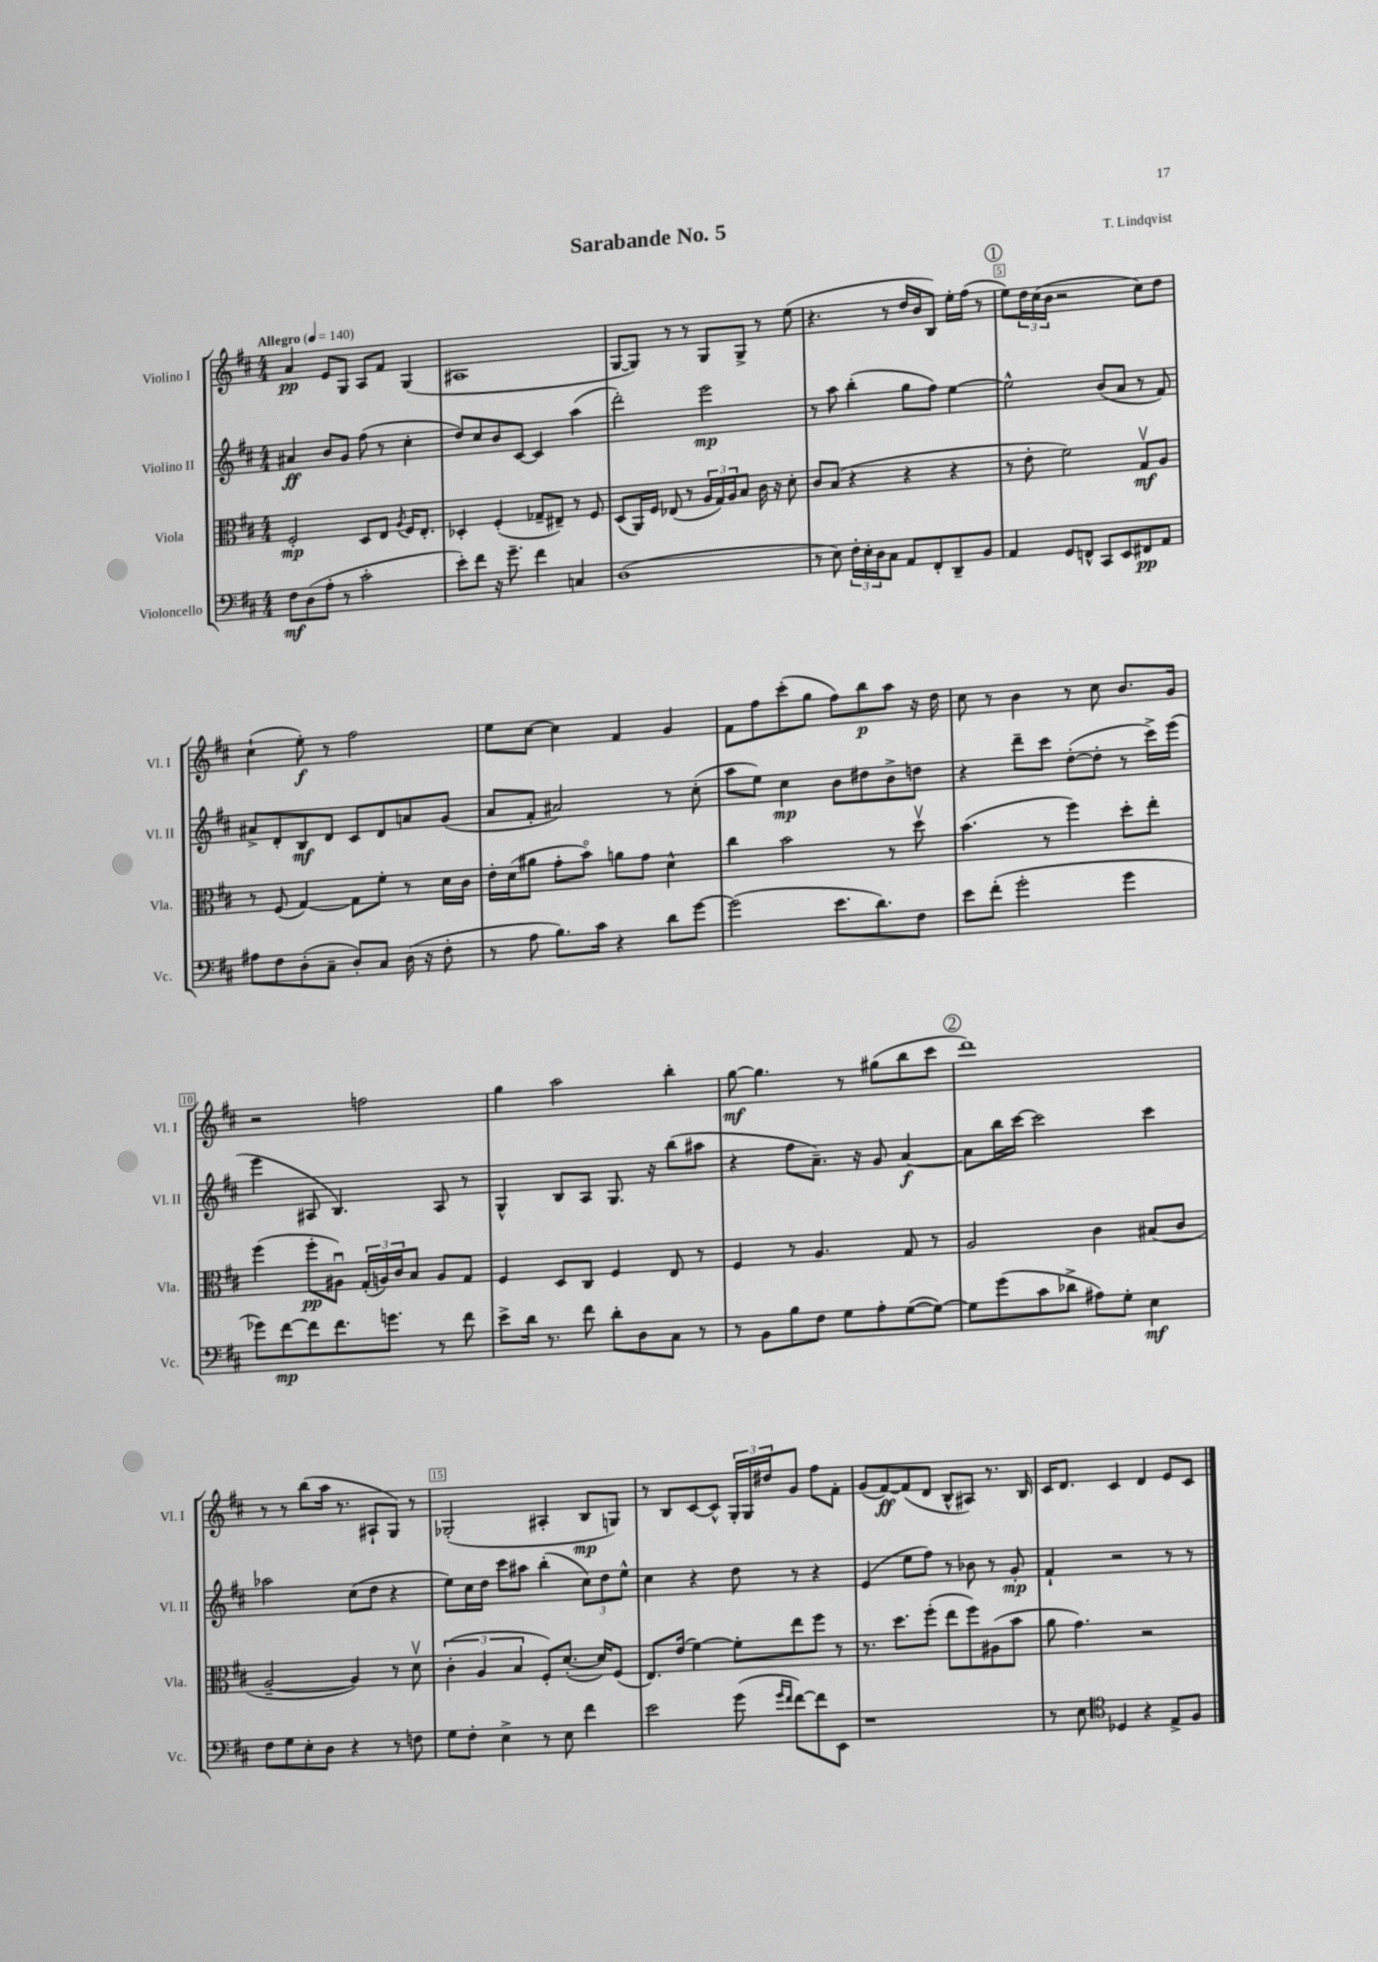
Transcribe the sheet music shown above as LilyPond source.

\header { title = "Sarabande No. 5" composer = "T. Lindqvist" }
<<
\new StaffGroup <<
\new Staff = "s0" \with { instrumentName = "Violino I" shortInstrumentName = "Vl. I" } {
    \clef treble \key d \major \numericTimeSignature \time 4/4 \tempo "Allegro" 4 = 140
    a'4\pp e'8 g8 a8 fis'8 g4( |
    ais1 |
    g8~ g8) r8 r8 g8 g8-> r8 e''8( |
    r4. r8 d''16 b'16 b8) e''16-. fis''16( r8 |
    \mark \markup { \circle "1" } e''8) \tuplet 3/2 { d''16 cis''16( b'16 } r2 cis''8) d''8 |
    cis''4-!( e''8-.\f) r8 fis''2 |
    e''8 cis''8~ cis''4 fis'4 g'4 |
    fis'8 fis''8 cis'''8-.( g''8 fis''8) b''8\p a''8 r16 d''16 |
    cis''8 r8 b'4 r8 cis''8 b'8. g'16 |
    r2 f''2 |
    g''4 a''2 b''4-. |
    g''8~\mf g''4. r8 gis''8( b''8 cis'''8 |
    \mark \markup { \circle "2" } d'''1) |
    r8 r8 b''8( a''16 r8. ais8-! g8) r8 |
    ges2-.( ais4-. b8\mp g8) |
    r8 b8 cis'8~ cis'8-^ \tuplet 3/2 { g16-. g16 dis''16 } g'8 fis''8 fis'8-. |
    g'8( fis'8~\ff) fis'8( d'8 b8-^ ais8) r8. b16 |
    cis'16 d'8. cis'4 d'4 e'8 cis'8 \bar "|." |
}
\new Staff = "s1" \with { instrumentName = "Violino II" shortInstrumentName = "Vl. II" } {
    \clef treble \key d \major \numericTimeSignature \time 4/4
    ais'4\ff b'8 g'8 fis''8( r8 cis''4-. |
    d''8) cis''8 b'8 cis'8~ cis'4 a''4( |
    d'''2-.) e'''2\mp |
    r8 a''8 b''4-.( g''8 fis''8) e''4~ |
    \mark \markup { \circle "1" } e''2-^ b'8( a'8 r8 fis'8) |
    ais'8-> d'8-. b8\mf d'8 cis'8 d'8 a'8 g'8( |
    a'8 fis'8-. ais'2) r8 cis''8-.( |
    a''8 e''8) cis''4\mp b'8 dis''8 b'8-> d''8 |
    r4 d'''8-- cis'''8 d''8~-.( d''8-. r8 cis'''16->) e'''16( |
    e'''4 ais8 b4.) ais8 r8 |
    g4-^ b8 a8 g8. r16 b''8( ais''8 |
    r4 fis''8 a'8.--) r16 g'8 a'4~\f |
    \mark \markup { \circle "2" } a'8 b''16 cis'''16~ cis'''2 cis'''4 |
    aes''2 cis''8( d''8 r4 |
    e''8) cis''16 d''16 cis'''8 ais''8 b''4-.( \tuplet 3/2 { cis''8) d''8 e''8-^ } |
    cis''4 r4 d''8 r8 r4 |
    e'4( e''8 fis''8) r8 bes'8 r8 g'8-.\mp |
    fis'4-! r2 r8 r8 \bar "|." |
}
\new Staff = "s2" \with { instrumentName = "Viola" shortInstrumentName = "Vla." } {
    \clef alto \key d \major \numericTimeSignature \time 4/4
    fis2-.\mp d8 e8 \acciaccatura { a8 } fis16 e8.-. |
    des4-. fis4-.( ges8-- eis8--) r8 fis8 |
    d8( a,16) fis16 ees8( r8 \tuplet 3/2 { a16 g16) a16 } b8 cis'16 r16 d'8-. |
    cis'8 b8( r4 r4 r4 |
    \mark \markup { \circle "1" } r8 e'8-. fis'2) g8\upbow\mf a8 |
    r8 fis8( g4~) g8 fis'8-. r8 d'16 cis'16 |
    e'16-. d'16( ais'8 g'8-. b'8\flageolet) a'8 g'8 d'4-^ |
    cis''4 b'2 r8 d''8\upbow |
    b'4.( r8 fis''4) d''8-. e''8-. |
    fis''4( fis''8-.\pp ais8\downbow) \tuplet 3/2 { g16-.( a16) cis'16 } b8 a8 g8 |
    fis4 d8 cis8 fis4 e8 r8 |
    fis4 r8 a4. g8 r8 |
    \mark \markup { \circle "2" } a2 cis'4 bis8( cis'8 |
    a2~-- a4) r8 d'8\upbow |
    \tuplet 3/2 { cis'4-.( a4 b4 } fis8-.) d'8.~-.( d'16) fis8( |
    e8.) e'16( fis'4~) fis'8-. e''8 fis''8 r8 |
    r8. d''8. fis''8-.( e''8 fis''8) ais8( b'8 |
    a'8 g'4.) r2 \bar "|." |
}
\new Staff = "s3" \with { instrumentName = "Violoncello" shortInstrumentName = "Vc." } {
    \clef bass \key d \major \numericTimeSignature \time 4/4
    fis8\mf d8( a8-. r8 cis'2-. |
    e'8-.) fis'8 r16 g'8.-- fis'4 c4 |
    d1( |
    r8 e8) \tuplet 3/2 { fis16-. e16-. d16 } cis8 a,8 fis,8-. d,8-- b,8 |
    \mark \markup { \circle "1" } a,4 g,8 f,8-^ cis,8 e,8 fis,8\pp a,8 |
    ais8 fis8 d8-.( cis8-- d8-.) cis8 d16( r16 fis8-. |
    r8 a8 b8.) cis'16 r4 d'8 g'8~ |
    g'2( e'8. d'8.) fis8 |
    e'8 fis'8-.( g'2-. g'4 |
    ges'8) fis'8~\mp fis'8 fis'8. g'8. r8 fis'8 |
    e'8-> d'16 r8. fis'8 d'8-. d8 cis8 r8 |
    r8 b,8 b8 fis8 g8 a8-. g8~( g8~) |
    \mark \markup { \circle "2" } g8 g'8( cis'8 des'8-> ais8) g8-. e4\mf |
    fis8 g8 e8-. d8 r4 r8 f8 |
    g8 fis8-. e4-> r8 e8 fis'4 |
    e'2 g'8( \grace { g'16 fis'16 } fis'8~) fis'8 e,8 |
    r1 |
    r8 e8 \clef tenor des4 r4 e8-> fis8 \bar "|." |
}
>>
>>
\layout { \context { \Score \override BarNumber.break-visibility = ##(#f #t #t) barNumberVisibility = #(every-nth-bar-number-visible 5) \override BarNumber.stencil = #(make-stencil-boxer 0.1 0.3 ly:text-interface::print) } }
